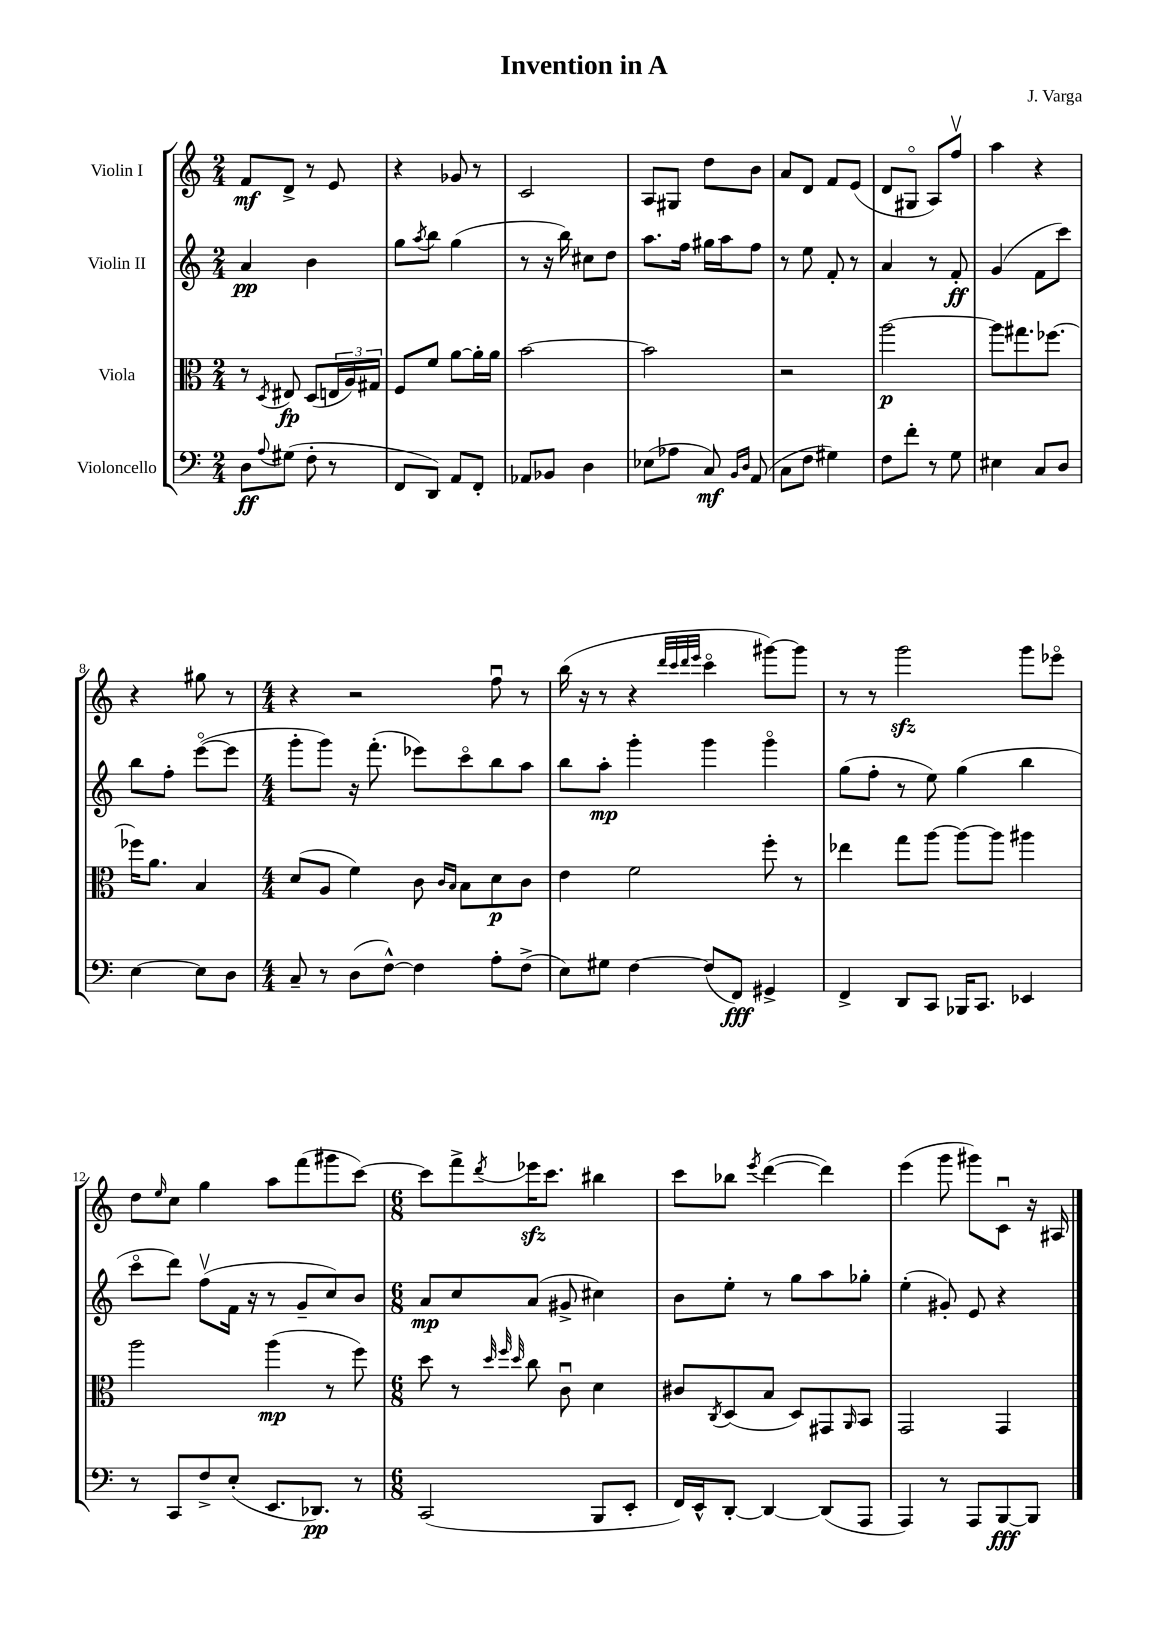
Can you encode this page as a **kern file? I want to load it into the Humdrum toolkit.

**kern	**dynam	**kern	**dynam	**kern	**dynam	**kern	**dynam
*part4	*part4	*part3	*part3	*part2	*part2	*part1	*part1
*staff4	*staff4	*staff3	*staff3	*staff2	*staff2	*staff1	*staff1
*I"Violoncello	*	*I"Viola	*	*I"Violin II	*	*I"Violin I	*
*clefF4	*	*clefC3	*	*clefG2	*	*clefG2	*
*k[]	*	*k[]	*	*k[]	*	*k[]	*
*M2/4	*	*M2/4	*	*M2/4	*	*M2/4	*
=1	=1	=1	=1	=1	=1	=1	=1
8D\L	ff	8r	.	4a/	pp	8f/L	mf
8qqA/	.	8qD/	.	.	.	.	.
(8G#X\J	.	8E#X/	fp	.	.	8d^/J	.
8F'\	.	(8D/L	.	4b\	.	8r	.
8r	.	24En/L	.	.	.	8e/	.
.	.	24A/)	.	.	.	.	.
.	.	24G#X/JJ	.	.	.	.	.
=2	=2	=2	=2	=2	=2	=2	=2
8FF/L	.	8F/L	.	8gg\L	.	4r	.
.	.	.	.	8qaa/	.	.	.
8DD/J)	.	8f/J	.	8bb\J	.	.	.
8AA/L	.	[8a\L	.	(4gg\	.	8g-X/	.
8FF'/J	.	16a'\L]	.	.	.	8r	.
.	.	16a\JJ	.	.	.	.	.
=3	=3	=3	=3	=3	=3	=3	=3
8AA-X/L	.	[2b\	.	8r	.	2c/	.
8BB-X/J	.	.	.	16r	.	.	.
.	.	.	.	16bb\)	.	.	.
4D\	.	.	.	8cc#X\L	.	.	.
.	.	.	.	8dd\J	.	.	.
=4	=4	=4	=4	=4	=4	=4	=4
(8E-X\L	.	2b\]	.	8.aa\L	.	8A/L	.
8A-X\J	.	.	.	.	.	8G#X/J	.
.	.	.	.	16ff\Jk	.	.	.
8C/)	mf	.	.	16gg#X\LL	.	8dd\L	.
.	.	.	.	16aa\J	.	.	.
16qqBB/LL	.	.	.	.	.	.	.
16qqD/JJ	.	.	.	.	.	.	.
(8AA/	.	.	.	8ff\J	.	8b\J	.
=5	=5	=5	=5	=5	=5	=5	=5
8C\L	.	2r	.	8r	.	8a/L	.
8F\J	.	.	.	8ee\	.	8d/J	.
4G#X\)	.	.	.	8f'/	.	8f/L	.
.	.	.	.	8r	.	(8e/J	.
=6	=6	=6	=6	=6	=6	=6	=6
8F\L	.	[2aa\	p	4a/	.	8d/L	.
8f'\J	.	.	.	.	.	8G#X/J	.
8r	.	.	.	8r	.	8A/L)	.
8G\	.	.	.	8f'/	ff	8ffv/J	.
=7	=7	=7	=7	=7	=7	=7	=7
4E#X\	.	8aa\L]	.	(4g/	.	4aa\	.
.	.	8.gg#X\	.	.	.	.	.
8C/L	.	.	.	8f\L	.	4r	.
.	.	[8.ff-X\J	.	.	.	.	.
8D/J	.	.	.	8ccc\J)	.	.	.
!!LO:LB:g=z
=8	=8	=8	=8	=8	=8	=8	=8
[4E\	.	16ff-X\KL]	.	8bb\L	.	4r	.
.	.	8.a\J	.	.	.	.	.
.	.	.	.	8ff'\J	.	.	.
8E\L]	.	4B/	.	([8eee\L	.	8gg#X\	.
8D\J	.	.	.	8eee\J]	.	8r	.
=9	=9	=9	=9	=9	=9	=9	=9
*M4/4	*	*M4/4	*	*M4/4	*	*M4/4	*
8C~/	.	(8d/L	.	8ggg'\L	.	4r	.
8r	.	8A/J	.	8ggg\J)	.	.	.
(8D\L	.	4f\)	.	16r	.	2r	.
.	.	.	.	(8.fff'\	.	.	.
[8F^^\J)	.	.	.	.	.	.	.
4F\]	.	8c\	.	8eee-X\L)	.	.	.
.	.	16qqc/LL	.	.	.	.	.
.	.	16qqB/JJ	.	.	.	.	.
.	.	8B\L	.	8ccc\	.	.	.
8A'\L	.	8d\	p	8bb\	.	8ffu\	.
(8F^\J	.	8c\J	.	8aa\J	.	8r	.
=10	=10	=10	=10	=10	=10	=10	=10
8E\L)	.	4e\	.	8bb\L	.	(16bb\	.
.	.	.	.	.	.	16r	.
8G#X\J	.	.	.	8aa'\J	mp	8r	.
[4F\	.	2f\	.	4ggg'\	.	4r	.
.	.	.	.	.	.	32qqddd/LLL	.
.	.	.	.	.	.	32qqccc/	.
.	.	.	.	.	.	32qqddd/	.
.	.	.	.	.	.	32qqeee/JJJ	.
(8F/L]	.	.	.	4ggg\	.	4ccc\	.
8FF/J)	fff	.	.	.	.	.	.
4GG#X^/	.	8ff'\	.	4ggg\	.	[8ggg#X\L)	.
.	.	8r	.	.	.	8ggg#\J]	.
=11	=11	=11	=11	=11	=11	=11	=11
4FF^/	.	4ee-X\	.	(8gg\L	.	8r	.
.	.	.	.	8ff'\J	.	8r	.
8DD/L	.	8gg\L	.	8r	.	2gggzz\	.
8CC/J	.	[8aa\J	.	8ee\)	.	.	.
16BBB-X/KL	.	8aa\L_	.	(4gg\	.	.	.
8.CC/J	.	.	.	.	.	.	.
.	.	8aa\J]	.	.	.	.	.
4EE-X/	.	4aa#X\	.	4bb\	.	8ggg\L	.
.	.	.	.	.	.	8eee-X\J	.
!!LO:LB:g=z
=12	=12	=12	=12	=12	=12	=12	=12
8r	.	2aa\	.	8ccc\L	.	8dd\L	.
.	.	.	.	.	.	16qqee/	.
8CC/L	.	.	.	8ddd\J)	.	8cc\J	.
8F^/	.	.	.	(8ffv\L	.	4gg\	.
(8E'/J	.	.	.	16f\Jk	.	.	.
.	.	.	.	16r	.	.	.
8.EE/L	.	(4aa\	mp	8r	.	8aa\L	.
.	.	.	.	8g~/L	.	(8fff\	.
8.DD-X/J)	pp	.	.	.	.	.	.
.	.	8r	.	8cc/)	.	8ggg#X\	.
8r	.	8ff\)	.	8b/J	.	[8ccc\J)	.
=13	=13	=13	=13	=13	=13	=13	=13
*M6/8	*	*M6/8	*	*M6/8	*	*M6/8	*
(2CC/	.	8dd\	.	8a/L	mp	8ccc\L]	.
.	.	8r	.	8cc/	.	8fff^\	.
.	.	32qqdd/	.	.	.	.	.
.	.	32qqff/	.	.	.	.	.
.	.	32qqdd/	.	.	.	8qddd/	.
.	.	8cc\	.	(8a/J	.	16eee-Xzz\K	.
.	.	.	.	.	.	8.ccc\J	.
.	.	8cu\	.	8g#X^/	.	.	.
8BBB/L	.	4d\	.	4cc#X\)	.	4bb#X\	.
8EE'/J	.	.	.	.	.	.	.
=14	=14	=14	=14	=14	=14	=14	=14
16FF/LL)	.	8c#X/L	.	8b\L	.	8ccc\L	.
16EE^^/J	.	.	.	.	.	.	.
.	.	8qC/	.	.	.	.	.
[8DD'/J	.	(8D/	.	8ee'\J	.	8bb-X\J	.
.	.	.	.	.	.	8qeee/	.
4DD/_	.	8B/J	.	8r	.	([4ddd\	.
.	.	8D/L)	.	8gg\L	.	.	.
(8DD/L]	.	8GG#X/	.	8aa\	.	4ddd\])	.
.	.	16qqAA/	.	.	.	.	.
8AAA/J	.	8BB/J	.	8gg-X'\J	.	.	.
=15	=15	=15	=15	=15	=15	=15	=15
4AAA/)	.	2GG/	.	(4ee'\	.	(4eee\	.
8r	.	.	.	8g#X'/)	.	8ggg\	.
8AAA/L	.	.	.	8e/	.	8ggg#X\L)	.
[8BBB/	fff	4GG/	.	4r	.	8cu\J	.
8BBB/J]	.	.	.	.	.	16r	.
.	.	.	.	.	.	16A#X/	.
==	==	==	==	==	==	==	==
*-	*-	*-	*-	*-	*-	*-	*-
